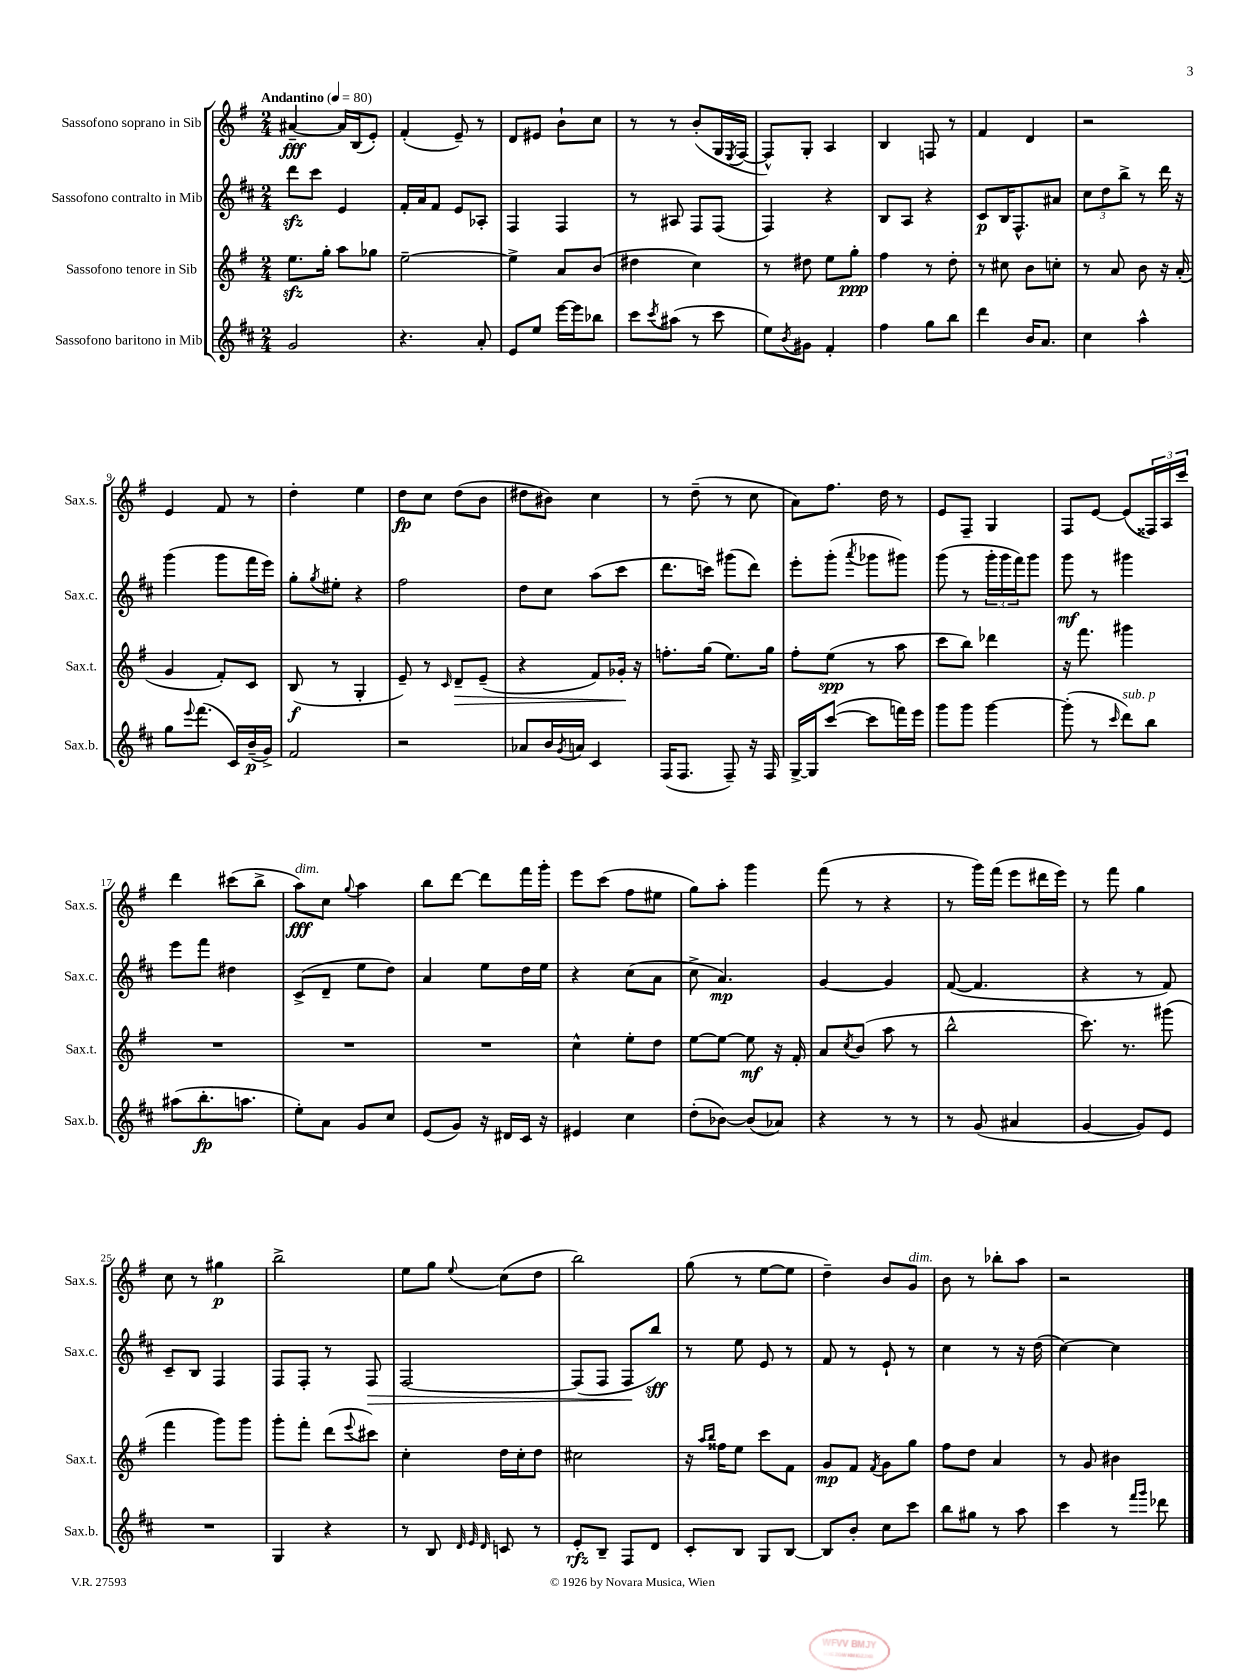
<<
\new StaffGroup <<
\new Staff = "s0" \with { instrumentName = "Sassofono soprano in Sib" shortInstrumentName = "Sax.s." } {
    \clef treble \key g \major \numericTimeSignature \time 2/4 \tempo "Andantino" 4 = 80
    ais'4~--\fff ais'16 b16( e'8-.) |
    fis'4-.( e'8--) r8 |
    d'8 eis'8 b'8-! c''8 |
    r8 r8 b'8-.( g16 \acciaccatura { e8 } fis16~ |
    fis8-^) g8-. a4 |
    b4 f8 r8 |
    fis'4 d'4 |
    r2 |
    e'4 fis'8 r8 |
    d''4-. e''4 |
    d''8\fp c''8 d''8( b'8 |
    dis''8 bis'8) c''4 |
    r8 d''8--( r8 c''8 |
    a'8) fis''8. d''16 r8 |
    e'8 fis8-- g4 |
    fis8 e'8~ e'8( \tuplet 3/2 { fisis16) a16 c'''16 } |
    d'''4 cis'''8( b''8-> |
    a''8\fff^\markup { \italic "dim." }) c''8 \appoggiatura { g''8 } a''4 |
    b''8 d'''8~ d'''8 fis'''16 g'''16-. |
    e'''8 c'''8( fis''8 eis''8 |
    g''8) a''8-. g'''4 |
    fis'''8( r8 r4 |
    r8 g'''16) fis'''16( e'''8 dis'''16 e'''16) |
    r8 fis'''8 g''4 |
    c''8 r8 gis''4\p |
    b''2-> |
    e''8 g''8 \appoggiatura { e''8 } c''8( d''8 |
    b''2) |
    g''8( r8 e''8~ e''8 |
    d''4--) b'8 g'8^\markup { \italic "dim." } |
    b'8 r8 bes''8-. a''8 |
    r2 \bar "|." |
}
\new Staff = "s1" \with { instrumentName = "Sassofono contralto in Mib" shortInstrumentName = "Sax.c." } {
    \clef treble \key d \major \numericTimeSignature \time 2/4
    d'''8\sfz cis'''8 e'4 |
    fis'16-. a'16 fis'8 e'8 aes8-. |
    fis4 fis4 |
    r8 ais8 fis8 fis8( |
    fis4) r4 |
    b8 a8 r4 |
    cis'8\p b16 fis8.-^ ais'8 |
    \tuplet 3/2 { cis''8 d''8 b''8-> } r8 d'''16 r16 |
    g'''4( g'''8 fis'''16 e'''16) |
    g''8-. \acciaccatura { g''8 } eis''8-. r4 |
    fis''2 |
    d''8 cis''8 a''8( cis'''8 |
    d'''8. c'''16) gis'''8( d'''8) |
    e'''8-. g'''8-.( \acciaccatura { a'''8 } ges'''8 gis'''8) |
    g'''8( r8 \tuplet 3/2 { g'''16-. g'''16 fis'''16) } g'''8 |
    g'''8\mf r8 gis'''4 |
    e'''8 fis'''8 dis''4 |
    cis'8->( d'8-- e''8 d''8) |
    a'4 e''8 d''16 e''16 |
    r4 cis''8( a'8 |
    cis''8-> a'4.\mp) |
    g'4~ g'4 |
    fis'8~( fis'4. |
    r4 r8 fis'8) |
    cis'8-- b8 fis4 |
    fis8 fis8-. r8 fis8\> |
    fis2~ |
    fis8( fis8 fis8\! b''8\sff) |
    r8 e''8 e'8 r8 |
    fis'8 r8 e'8-! r8 |
    cis''4 r8 r16 d''16( |
    cis''4~) cis''4 \bar "|." |
}
\new Staff = "s2" \with { instrumentName = "Sassofono tenore in Sib" shortInstrumentName = "Sax.t." } {
    \clef treble \key g \major \numericTimeSignature \time 2/4
    e''8.\sfz g''16-. a''8 ges''8 |
    e''2~-- |
    e''4-> a'8 b'8( |
    dis''4 c''4) |
    r8 dis''8 e''8 g''8-.\ppp |
    fis''4 r8 d''8-. |
    r8 cis''8 b'8 c''8-. |
    r8 a'8 b'8 r16 a'16-.( |
    g'4 fis'8-.) c'8 |
    b8\f( r8 g4-. |
    e'8--) r8 \grace { c'16 } d'8--\> e'8--( |
    r4 fis'8) ges'16-.\! r16 |
    f''8.-. g''16( e''8.) g''16 |
    fis''8-. e''8\spp( r8 a''8 |
    c'''8 b''8) des'''4 |
    r16 fis'''8. gis'''4 |
    R2 |
    R2 |
    R2 |
    c''4-^ e''8-. d''8 |
    e''8~ e''8~ e''8\mf r16 fis'16-. |
    a'8 \acciaccatura { c''8 } b'8( a''8 r8 |
    b''2-^ |
    c'''8.) r8. gis'''8( |
    fis'''4 g'''8) g'''8 |
    g'''8-. fis'''8-. d'''8( \appoggiatura { e'''8 } cis'''8) |
    c''4-. d''16 c''16-. d''8 |
    cis''2 |
    r16 \grace { a''16 b''16 } fisis''16 e''8 c'''8 fis'8 |
    g'8\mp fis'8 \acciaccatura { fis'8 } g'8 g''8 |
    fis''8 d''8 a'4 |
    r8 g'8 bis'4 \bar "|." |
}
\new Staff = "s3" \with { instrumentName = "Sassofono baritono in Mib" shortInstrumentName = "Sax.b." } {
    \clef treble \key d \major \numericTimeSignature \time 2/4
    g'2 |
    r4. a'8-. |
    e'8 e''8 e'''16~ e'''16 bes''8 |
    cis'''8 \acciaccatura { cis'''8 } ais''8( r8 cis'''8 |
    e''8) \acciaccatura { b'8 } gis'8 fis'4-. |
    fis''4 g''8 b''8 |
    d'''4 b'16 a'8. |
    cis''4 a''4-^ |
    g''8 \appoggiatura { e'''8 } fis'''8.( cis'16) b'16--\p( g'16->) |
    fis'2 |
    r2 |
    aes'8 b'16 \acciaccatura { g'8 } a'16 cis'4 |
    fis16( fis8. fis8--) r16 fis16 |
    g16~-> g16 cis'''8~( cis'''8 f'''16) e'''16 |
    g'''8 g'''8 g'''4~ |
    g'''8-.( r8 \grace { cis'''16 } d'''8^\markup { \italic "sub. p" }) b''8 |
    ais''8( b''8.-.\fp a''8. |
    e''8-.) a'8 g'8 cis''8 |
    e'8( g'8) r16 dis'16 cis'16 r16 |
    eis'4 cis''4 |
    d''8-.( bes'8~) bes'8( aes'8) |
    r4 r8 r8 |
    r8 g'8( ais'4 |
    g'4~ g'8) e'8 |
    R2 |
    g4 r4 |
    r8 b8 \grace { d'32 e'32 d'32 } c'8 r8 |
    e'8-.\rfz b8-- fis8 d'8 |
    cis'8-. b8 g8 b8~ |
    b8 b'8-. cis''8 cis'''8 |
    b''8 gis''8 r8 a''8 |
    cis'''4 r8 \grace { fis'''16 g'''16 } des'''8 \bar "|." |
}
>>
>>
